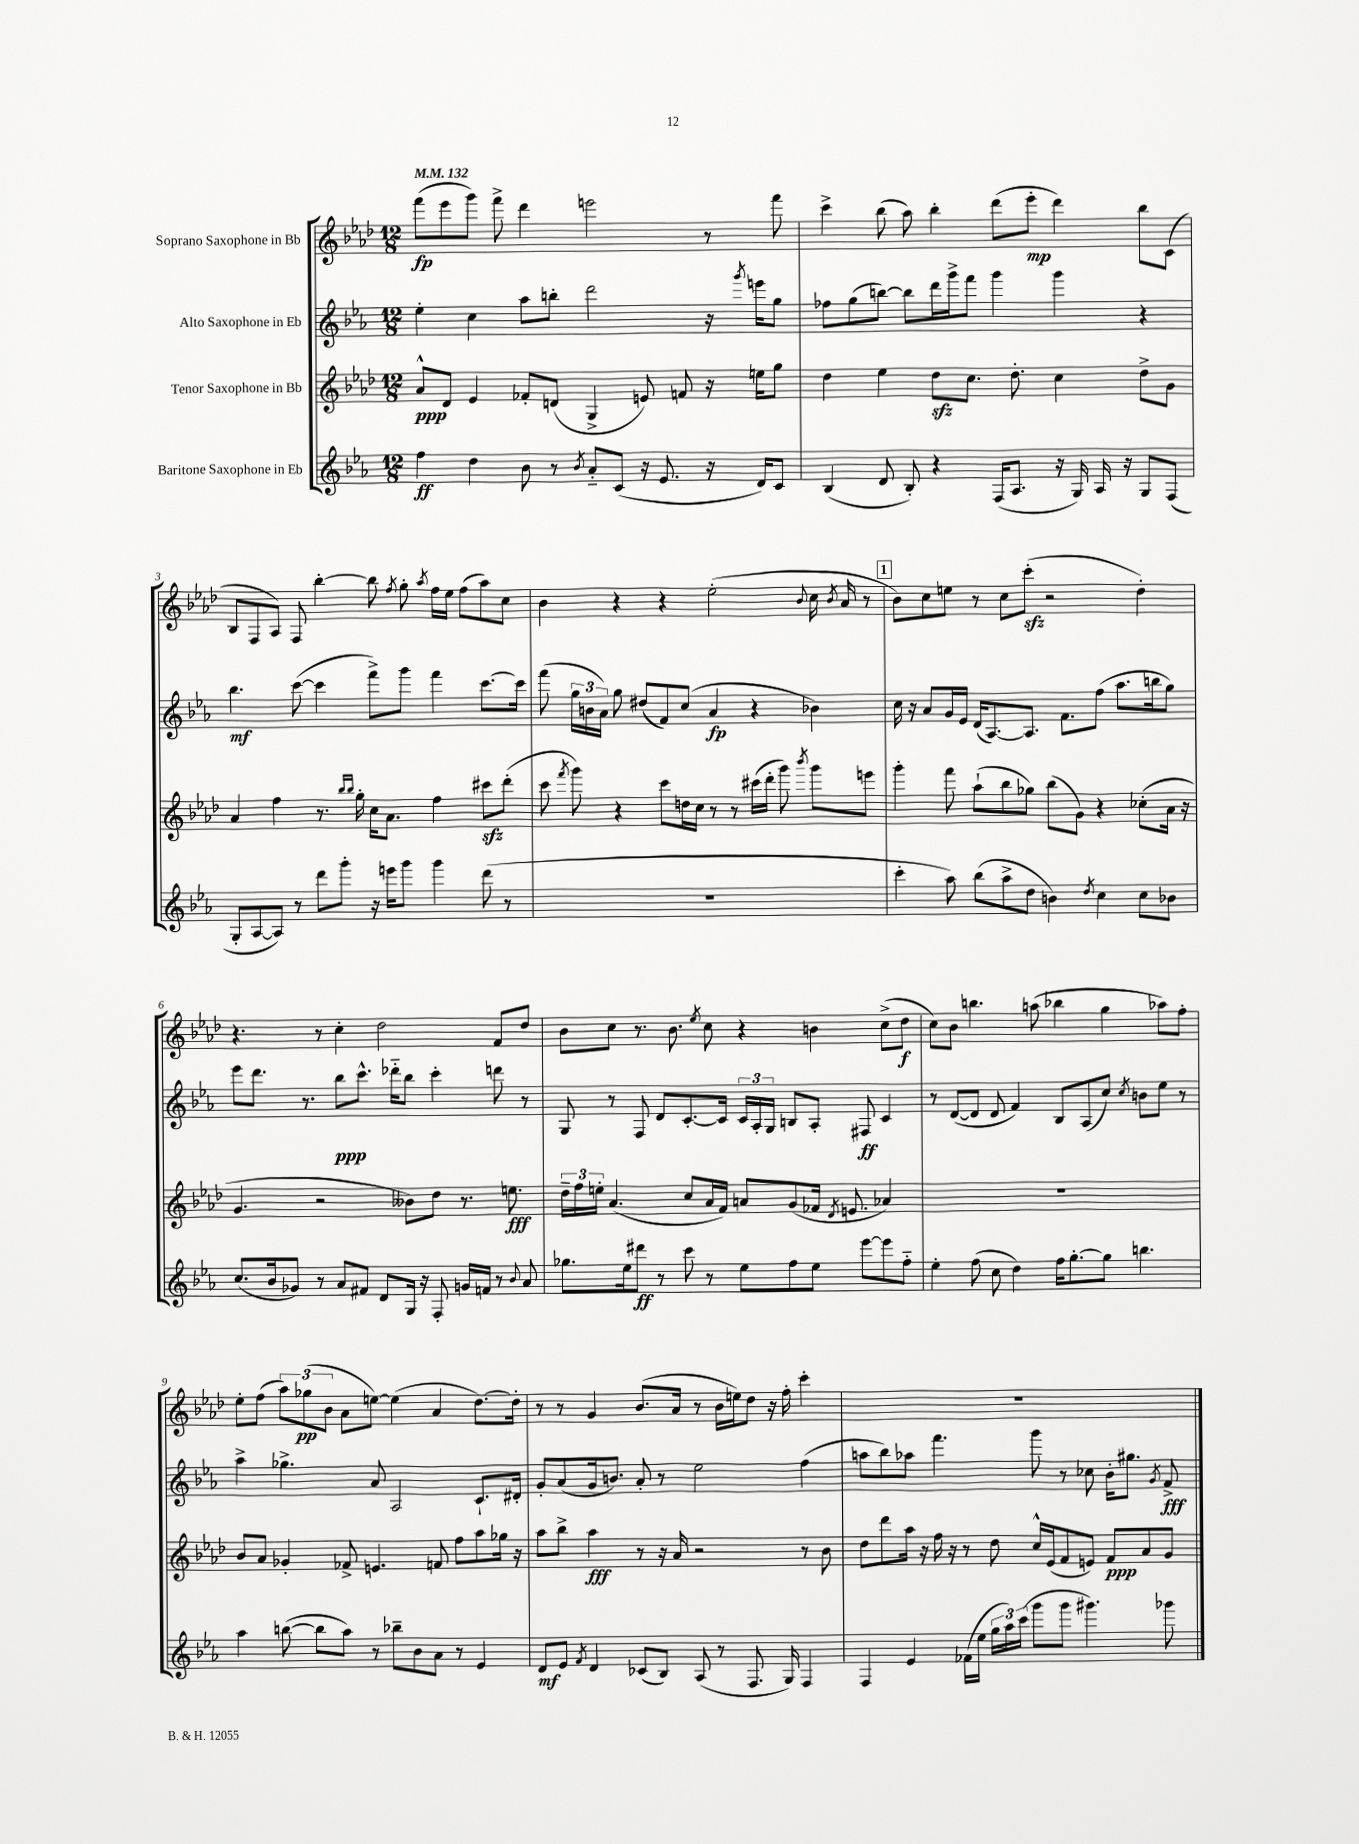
<<
\new StaffGroup <<
\new Staff = "s0" \with { instrumentName = "Soprano Saxophone in Bb" } {
    \clef treble \key aes \major \numericTimeSignature \time 12/8 \tempo 4 = 132
    \autoBeamOff f'''8[\fp( ees'''8 g'''8]) f'''8-> des'''4 e'''2 r8 f'''8 |
    c'''4-> bes''8( aes''8) bes''4-. des'''8[( ees'''8]-.\mp des'''4) bes''8[ c'8]( |
    bes8[ f8 aes8]) f8 bes''4~-. bes''8 \acciaccatura { f''8 } g''8-. \acciaccatura { aes''8 } f''16[ ees''16] f''8[( aes''8) c''8] |
    bes'4 r4 r4 ees''2-.( \appoggiatura { bes'8 } c''16 \acciaccatura { bes'8 } aes'16 r8 |
    \mark \markup { \box "1" } bes'8[) c''8 e''8] r8 c''8[ c'''8]-.\sfz( r2 des''4-.) |
    r4. r8 c''4-. des''2 f'8[ des''8] |
    bes'8[ c''8] r8. bes'8. \acciaccatura { ees''8 } c''8 r4 b'4 c''8[->( des''8]\f |
    c''8[) bes'8] b''4. a''8( bes''4 g''4 aes''8[) f''8]-. |
    ees''8[-. f''8]( \tuplet 3/2 { aes''8[) ges''8\pp( bes'8] } aes'8[ e''8]~) e''4( aes'4 des''8.[~) des''16]-. |
    r8 r8 g'4 bes'8.[( aes'16] r8 bes'16[ e''16) des''8] r16 f''16-. c'''4-. |
    R1. \bar "|." |
}
\new Staff = "s1" \with { instrumentName = "Alto Saxophone in Eb" } {
    \clef treble \key ees \major \numericTimeSignature \time 12/8
    \autoBeamOff ees''4-. c''4 aes''8[ b''8]-. d'''2 r16 \acciaccatura { g'''8 } e'''16[ g''8] |
    fes''8[ g''8( b''8]~) b''8[ d'''16 g'''16-> f'''8] g'''4 g'''4 r4 |
    bes''4.\mf c'''8~( c'''4 f'''8[->) g'''8] f'''4 c'''8.[~ c'''16] |
    f'''8( \tuplet 3/2 { g''16[ b'16 aes'16]) } g''8 dis''8[( f'8) c''8]( aes'4\fp r4 bes'4) |
    \mark \markup { \box "1" } c''16 r16 aes'8[ g'16 ees'16] d'16[( aes8.~) aes8.] f'8.[ f''8]( aes''8.[ b''16 g''8]) |
    ees'''8[ d'''8.] r8. bes''8[\ppp c'''8.]-^ des'''16[-_ bes''8] c'''4-. d'''8 r8 |
    g8 r8 f8 d'8[ c'8.~-. c'16] \tuplet 3/2 { c'16[ aes16-. g16] } b8[ aes8]-. fis8\ff c'4 |
    r8 d'8[~( d'8] d'8 f'4) bes8[ aes8( c''8]) \acciaccatura { c''8 } b'8[ ees''8] r8 |
    aes''4-> ges''4.-> aes'8 aes2 c'8.[-! dis'16]-. |
    g'8[-. aes'8( g'16 b'8.]) aes'8-. r8 ees''2 f''4( |
    a''8[ bes''8) aes''8] f'''4. g'''8 r8 ces''8 bes'16[-. gis''8.] \acciaccatura { g'8 } f'8->\fff \bar "|." |
}
\new Staff = "s2" \with { instrumentName = "Tenor Saxophone in Bb" } {
    \clef treble \key aes \major \numericTimeSignature \time 12/8
    \autoBeamOff aes'8[-^\ppp des'8] ees'4 fes'8[-. d'8]( g4-> e'8) f'8 r16 e''16[ g''8] |
    des''4 ees''4 des''8[\sfz c''8.] des''8.-. c''4 des''8[-> g'8] |
    aes'4 f''4 r8. \grace { bes''16[ bes''16] } g''16-. c''16[ aes'8.] f''4 cis'''8[\sfz des'''8]-.( |
    c'''8 \acciaccatura { f'''8 } g'''8) r4 c'''8[ d''16 c''16] r8 r8 cis'''16[( des'''16]-. g'''8) \acciaccatura { bes'''8 } g'''8[ e'''8] |
    \mark \markup { \box "1" } g'''4-. f'''8 aes''8[-!( bes''8 ges''8]) bes''8[( g'8]) r4 ces''8[-.( aes'16] r16 |
    g'4. r2 beses'8[) des''8] r8. e''8.\fff |
    \tuplet 3/2 { des''16[-- f''16 e''16]-. } aes'4.( c''8[ aes'16 f'16]) a'8[ g'8( fes'16] \acciaccatura { des'8 } e'8. aes'4) |
    R1. |
    bes'8[ aes'8] ges'4-. fes'8-> e'4. f'8 f''8[ aes''8 ges''16] r16 |
    aes''8[ bes''8]-> aes''4\fff r8 r16 aes'16 r2 r8 bes'8 |
    des''8[ des'''8 aes''16] r16 f''16 r16 r8 des''8 c''16[-^ ees'16( f'8 e'8]) f'8[\ppp aes'8 g'8] \bar "|." |
}
\new Staff = "s3" \with { instrumentName = "Baritone Saxophone in Eb" } {
    \clef treble \key ees \major \numericTimeSignature \time 12/8
    \autoBeamOff f''4\ff d''4 bes'8 r8 \acciaccatura { bes'8 } aes'8[-_ c'8]( r16 ees'8. r16 d'16[) c'8] |
    bes4( d'8 bes8-.) r4 f16[( aes8.] r16 g16) aes16 r16 g8[ f8]( |
    g8[-. aes8~ aes8]) r8 d'''8[ g'''8]-. r16 e'''16[ g'''8] g'''4 d'''8( r8 |
    R1. |
    \mark \markup { \box "1" } c'''4-. aes''8) bes''8[( aes''8-> d''8] b'4) \acciaccatura { d''8 } c''4 c''8[ bes'8] |
    c''8.[( bes'16 ges'8]) r8 aes'8[ fis'8] d'8[ g16] r16 f8-. g'16[ f'16] r8 \appoggiatura { bes'8 } aes'8 |
    ges''8.[ ees''16 dis'''8]\ff r8 c'''8 r8 ees''8[ f''8 ees''8] ees'''8[~ ees'''8 f''8]-_ |
    ees''4-. f''8( c''8 d''4) f''16[ g''8.~-. g''8] b''4. |
    aes''4 b''8~( b''8[ aes''8]) r8 bes''8[-- bes'8 aes'8] r8 ees'4 |
    d'8[\mf ees'8] \acciaccatura { f'8 } d'4 ces'8[( bes8]) aes8( r8 f8. g16) f4 |
    f4 ees'4 fes'16[( ees''16] \tuplet 3/2 { g''16[ aes''16) c'''16]( } g'''8[ g'''8] gis'''4.) ges'''8 \bar "|." |
}
>>
>>
